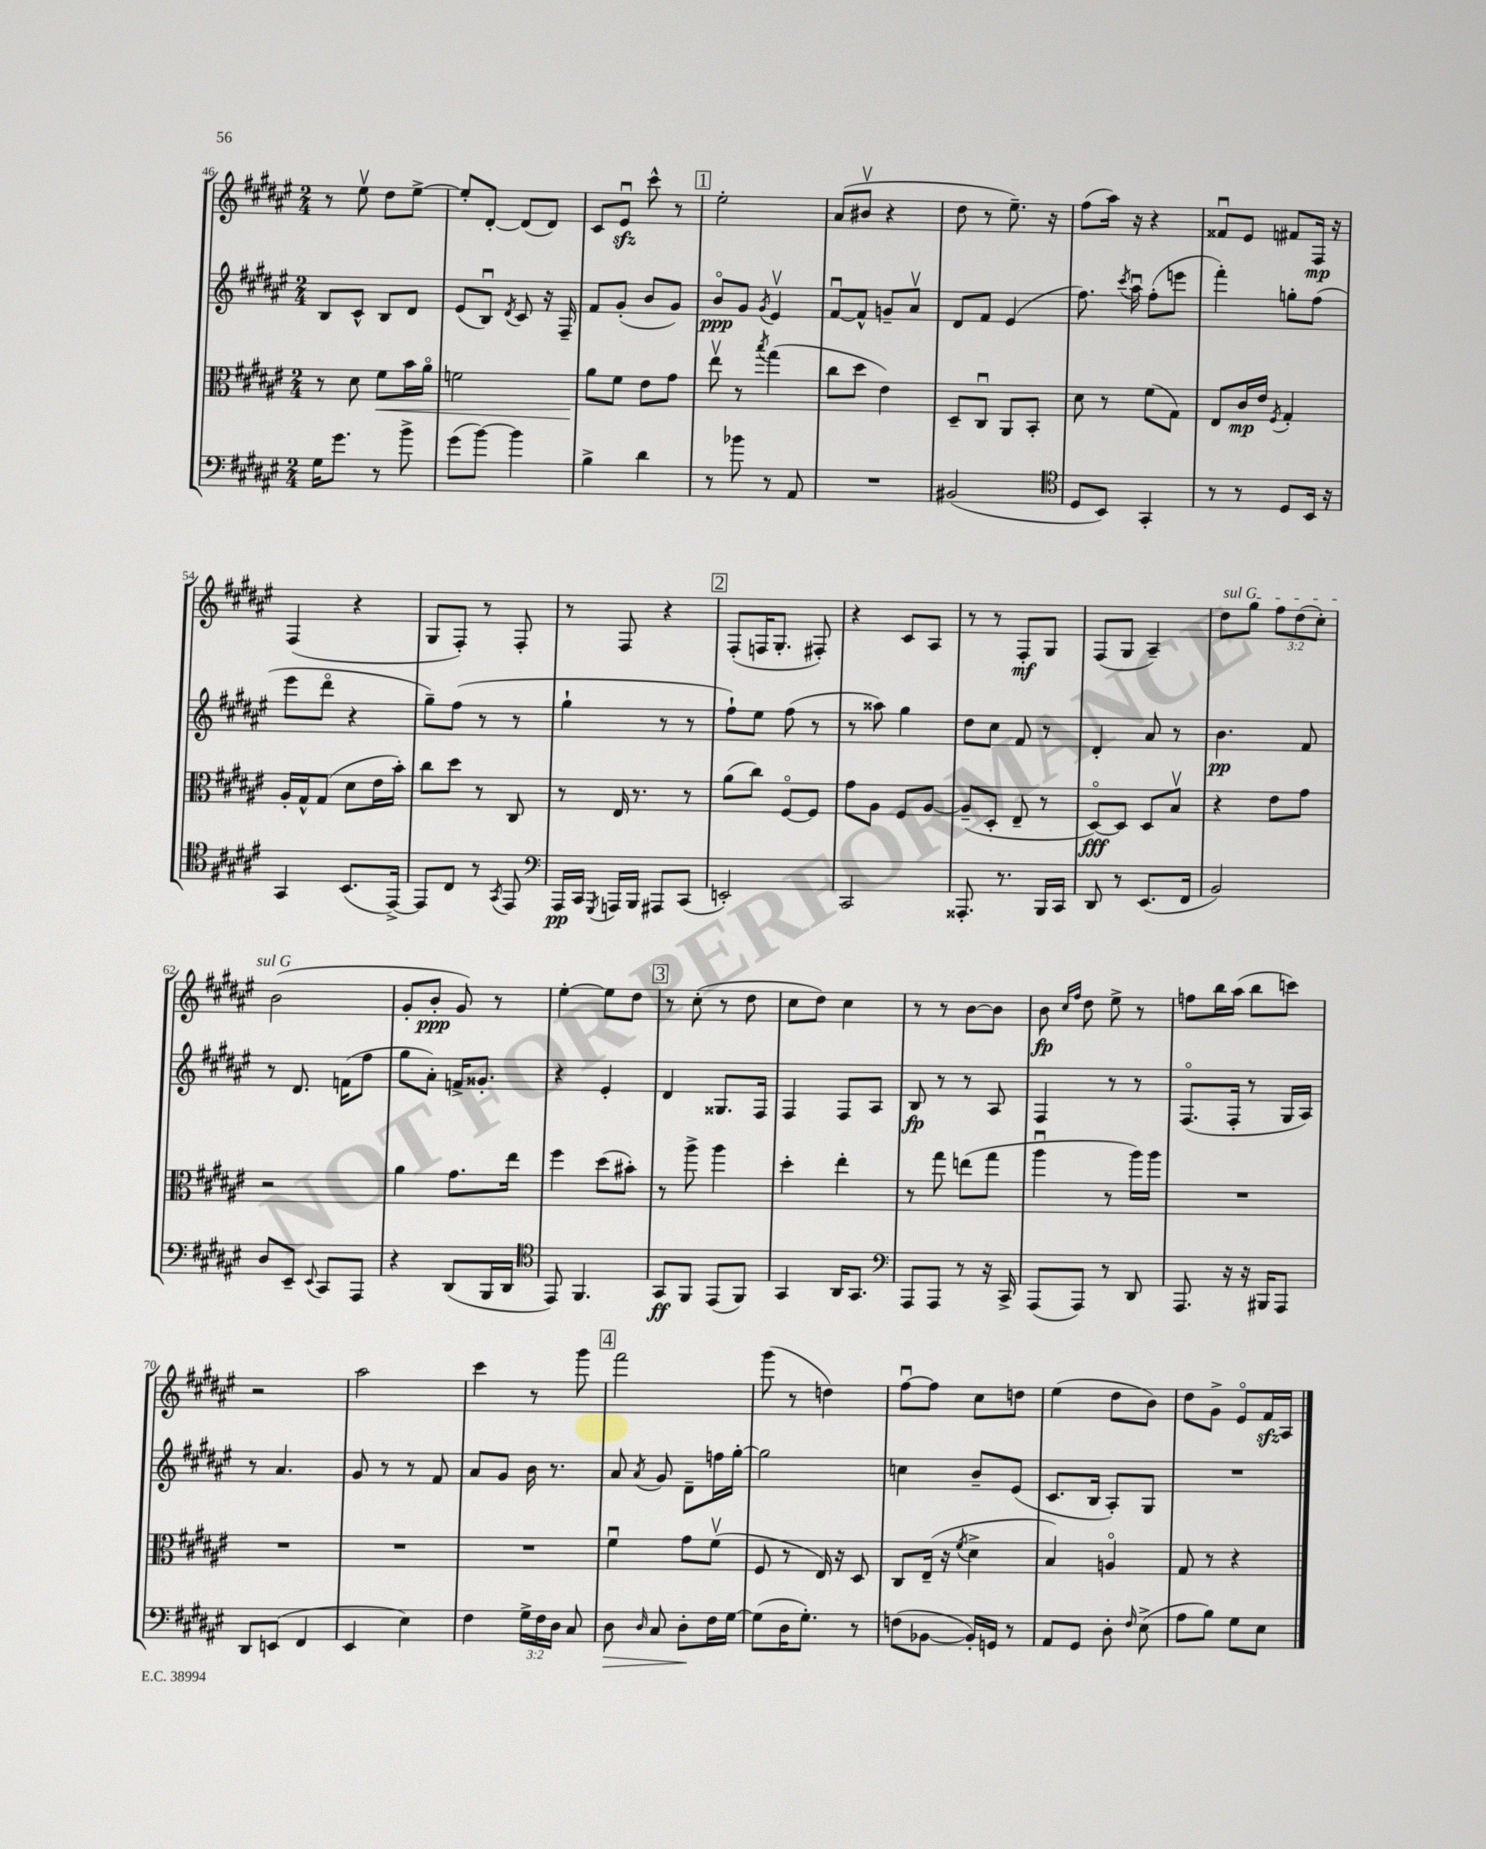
<<
\new StaffGroup <<
\new Staff = "s0" {
    \clef treble \key fis \major \numericTimeSignature \time 2/4 \override Staff.TupletNumber.text = #tuplet-number::calc-fraction-text
    \autoBeamOff r8 eis''8\upbow dis''8[ eis''8]~-> |
    eis''8[-. dis'8]~-. dis'8[( dis'8]) |
    cis'8[ eis'8]\downbow\sfz cis'''8-^ r8 |
    \mark \markup { \box "1" } eis''2-. |
    ais'8[( bis'8]\upbow r4 |
    dis''8 r8 eis''8.--) r16 |
    fis''8[( ais''16]) r16 r4 |
    fisis'8[\downbow eis'8] fis'8[ fis16]\mp r16 |
    fis4( r4 |
    gis8[ fis8]-.) r8 fis8-. |
    r8 fis8 r4 |
    \mark \markup { \box "2" } fis8[-.( f16 gis8.]-. fis8-.) |
    r4 cis'8[ ais8] |
    r8 r8 fis8[-.\mf gis8] |
    fis8[( gis8] ais4--) |
    \once \override TextSpanner.bound-details.left.text = \markup { \italic "sul G" } dis''8[\startTextSpan gis''8] \tuplet 3/2 { fis''8[ dis''8( cis''8]-.) } |
    b'2\stopTextSpan( |
    gis'8[-. b'8]-.\ppp gis'8) r8 |
    eis''4~-. eis''8[ dis''8] |
    \mark \markup { \box "3" } r8 cis''8-.( r8 dis''8 |
    cis''8[ dis''8]) cis''4 |
    r8 r8 b'8[~ b'8] |
    b'8\fp \grace { cis''16[ fis''16] } dis''8 eis''8-> r8 |
    f''8[ b''16 ais''16]( b''8[ c'''8]) |
    r2 |
    ais''2 |
    cis'''4 r8 gis'''8 |
    \mark \markup { \box "4" } fis'''2 |
    gis'''8( r8 d''4) |
    fis''8[~\downbow fis''8] cis''8[ d''8] |
    eis''4( dis''8[ b'8]) |
    dis''8[ gis'8]-> eis'8[\flageolet fis'16\sfz ais16] \bar "|." |
}
\new Staff = "s1" {
    \clef treble \key fis \major \numericTimeSignature \time 2/4
    \autoBeamOff b8[ cis'8]-^ b8[ dis'8] |
    eis'8[( b8]\downbow) \acciaccatura { dis'8 } cis'8 r16 fis16-- |
    fis'8[ gis'8]-.( b'8[ gis'8]) |
    \mark \markup { \box "1" } b'8[\flageolet\ppp gis'8] \acciaccatura { gis'8 } eis'4\upbow |
    fis'8[~\downbow fis'8]-^ g'8[-- ais'8]\upbow |
    dis'8[ fis'8] eis'4( |
    fis''8.) \acciaccatura { cis'''8 } ais''16\downbow fis''8[-.( e'''8] |
    fis'''4-.) g''8[-. fis''8]( |
    eis'''8[ dis'''8]\flageolet r4 |
    gis''8[--) fis''8]( r8 r8 |
    gis''4-! r8 r8 |
    \mark \markup { \box "2" } fis''8[-!) eis''8] fis''8( r8 |
    r8 aisis''8) gis''4 |
    dis''8[ cis''8] fis'8 r8 |
    dis'4-. ais'8 r8 |
    b'4.\pp fis'8 |
    r8 dis'8. f'16[( fis''8] |
    gis''8[ ais'8]-.) f'16[-> gisis'8.]-. |
    r4 eis'4-. |
    \mark \markup { \box "3" } dis'4 gisis8.[ fis16] |
    fis4 fis8[ ais8] |
    b8\fp r8 r8 ais8 |
    fis4 r8 r8 |
    fis8.[\flageolet( fis16]-. r8 gis16[ ais16]) |
    r8 ais'4. |
    gis'8 r8 r8 fis'8 |
    ais'8[ gis'8] b'16 r8. |
    \mark \markup { \box "4" } ais'8 \acciaccatura { ais'8 } gis'8 dis'8[-- f''16 gis''16]~-. |
    gis''2 |
    c''4 b'8[-- eis'8]( |
    cis'8.[ b16] ais8[-.) gis8] |
    R2 \bar "|." |
}
\new Staff = "s2" {
    \clef alto \key fis \major \numericTimeSignature \time 2/4
    \autoBeamOff r8 dis'8 fis'8[\< b'16 ais'16]\flageolet |
    f'2 |
    ais'8[\! fis'8] eis'8[ gis'8] |
    \mark \markup { \box "1" } eis''8\upbow r8 \acciaccatura { b''8 } gis''4( |
    cis''8[ dis''8] eis'4) |
    dis8[-- cis8]\downbow ais,8[ b,8]-. |
    dis'8 r8 fis'8[( gis8]) |
    eis8[ cis'16\mp eis'16] \acciaccatura { fis8 } gis4-. |
    ais16[-. gis16-^ gis8]( dis'8[ eis'16 b'16]-.) |
    cis''8[ dis''8] r8 cis8 |
    r8 eis16 r8. r8 |
    \mark \markup { \box "2" } ais'8[( cis''8]) fis8[~\flageolet fis8] |
    gis'8[ ais8] fis8[ ais8]~ |
    ais8[--( dis8]-. eis8-- r8 |
    dis8[~\flageolet\fff) dis8] dis8[ b8]\upbow |
    r4 eis'8[ gis'8] |
    r2 |
    ais'4 gis'8.[ eis''16] |
    fis''4 dis''8[( bis'8]-.) |
    \mark \markup { \box "3" } r8 ais''8-> ais''4 |
    dis''4-. eis''4-. |
    r8 gis''8 e''8[( gis''8] |
    ais''4\downbow r8 ais''16[) ais''16] |
    R2 |
    R2 |
    R2 |
    R2 |
    \mark \markup { \box "4" } fis'4\downbow gis'8[ fis'8]\upbow( |
    fis8 r8 eis16) r16 dis8 |
    cis8[ eis16]--( r16 \acciaccatura { fis'8 } dis'4-> |
    b4) a4\flageolet |
    gis8 r8 r4 \bar "|." |
}
\new Staff = "s3" {
    \clef bass \key fis \major \numericTimeSignature \time 2/4 \override Staff.TupletNumber.text = #tuplet-number::calc-fraction-text
    \autoBeamOff gis16[ gis'8.] r8 b'8-> |
    gis'8[( b'8]~) b'4 |
    b4-> dis'4 |
    \mark \markup { \box "1" } r8 bes'8 r8 ais,8 |
    R2 |
    bis,2( |
    \clef tenor dis8[ b,8]) gis,4-. |
    r8 r8 dis8[ b,16] r16 |
    gis,4 b,8.[( eis,16]~->) |
    eis,8[ cis8] r8 \acciaccatura { gis,8 } eis,8 |
    \clef bass ais,,16[\pp cis,16] \acciaccatura { gis,,8 } a,,16[ b,,16] ais,,8[ cis,8]( |
    \mark \markup { \box "2" } e,2-.) |
    cis,2 |
    aisis,,8.-. r8. b,,16[ cis,16] |
    dis,8 r8 eis,8.[( fis,16] |
    b,2) |
    dis8[ eis,8]-- \appoggiatura { eis,8 } cis,8[ ais,,8] |
    r4 dis,8[( b,,16 dis,16] |
    \clef tenor eis,8) fis,4. |
    \mark \markup { \box "3" } gis,8[\ff fis,8] eis,8[( fis,8]) |
    gis,4 ais,16[ gis,8.] |
    \clef bass ais,,8[ ais,,8] r8 r16 cis,16-> |
    ais,,8[( ais,,8]) r8 dis,8 |
    ais,,8. r16 r16 bis,,16[ ais,,8] |
    dis,8[ e,8]( fis,4 |
    eis,4 eis4) |
    fis4 \tuplet 3/2 { gis16[-> fis16 dis16] } cis8 |
    \mark \markup { \box "4" } dis8\> \grace { dis16 } cis8 dis8[-.\! fis16 gis16]~ |
    gis8[( dis16 gis8.]-.) r8 |
    f8[( bes,8]~ bes,16[-.) g,16] r8 |
    ais,8[ gis,8] dis8-. \grace { fis16 } eis8->( |
    ais8[ b8]) gis8[ eis8] \bar "|." |
}
>>
>>
\layout { \context { \Score currentBarNumber = #46 } }
